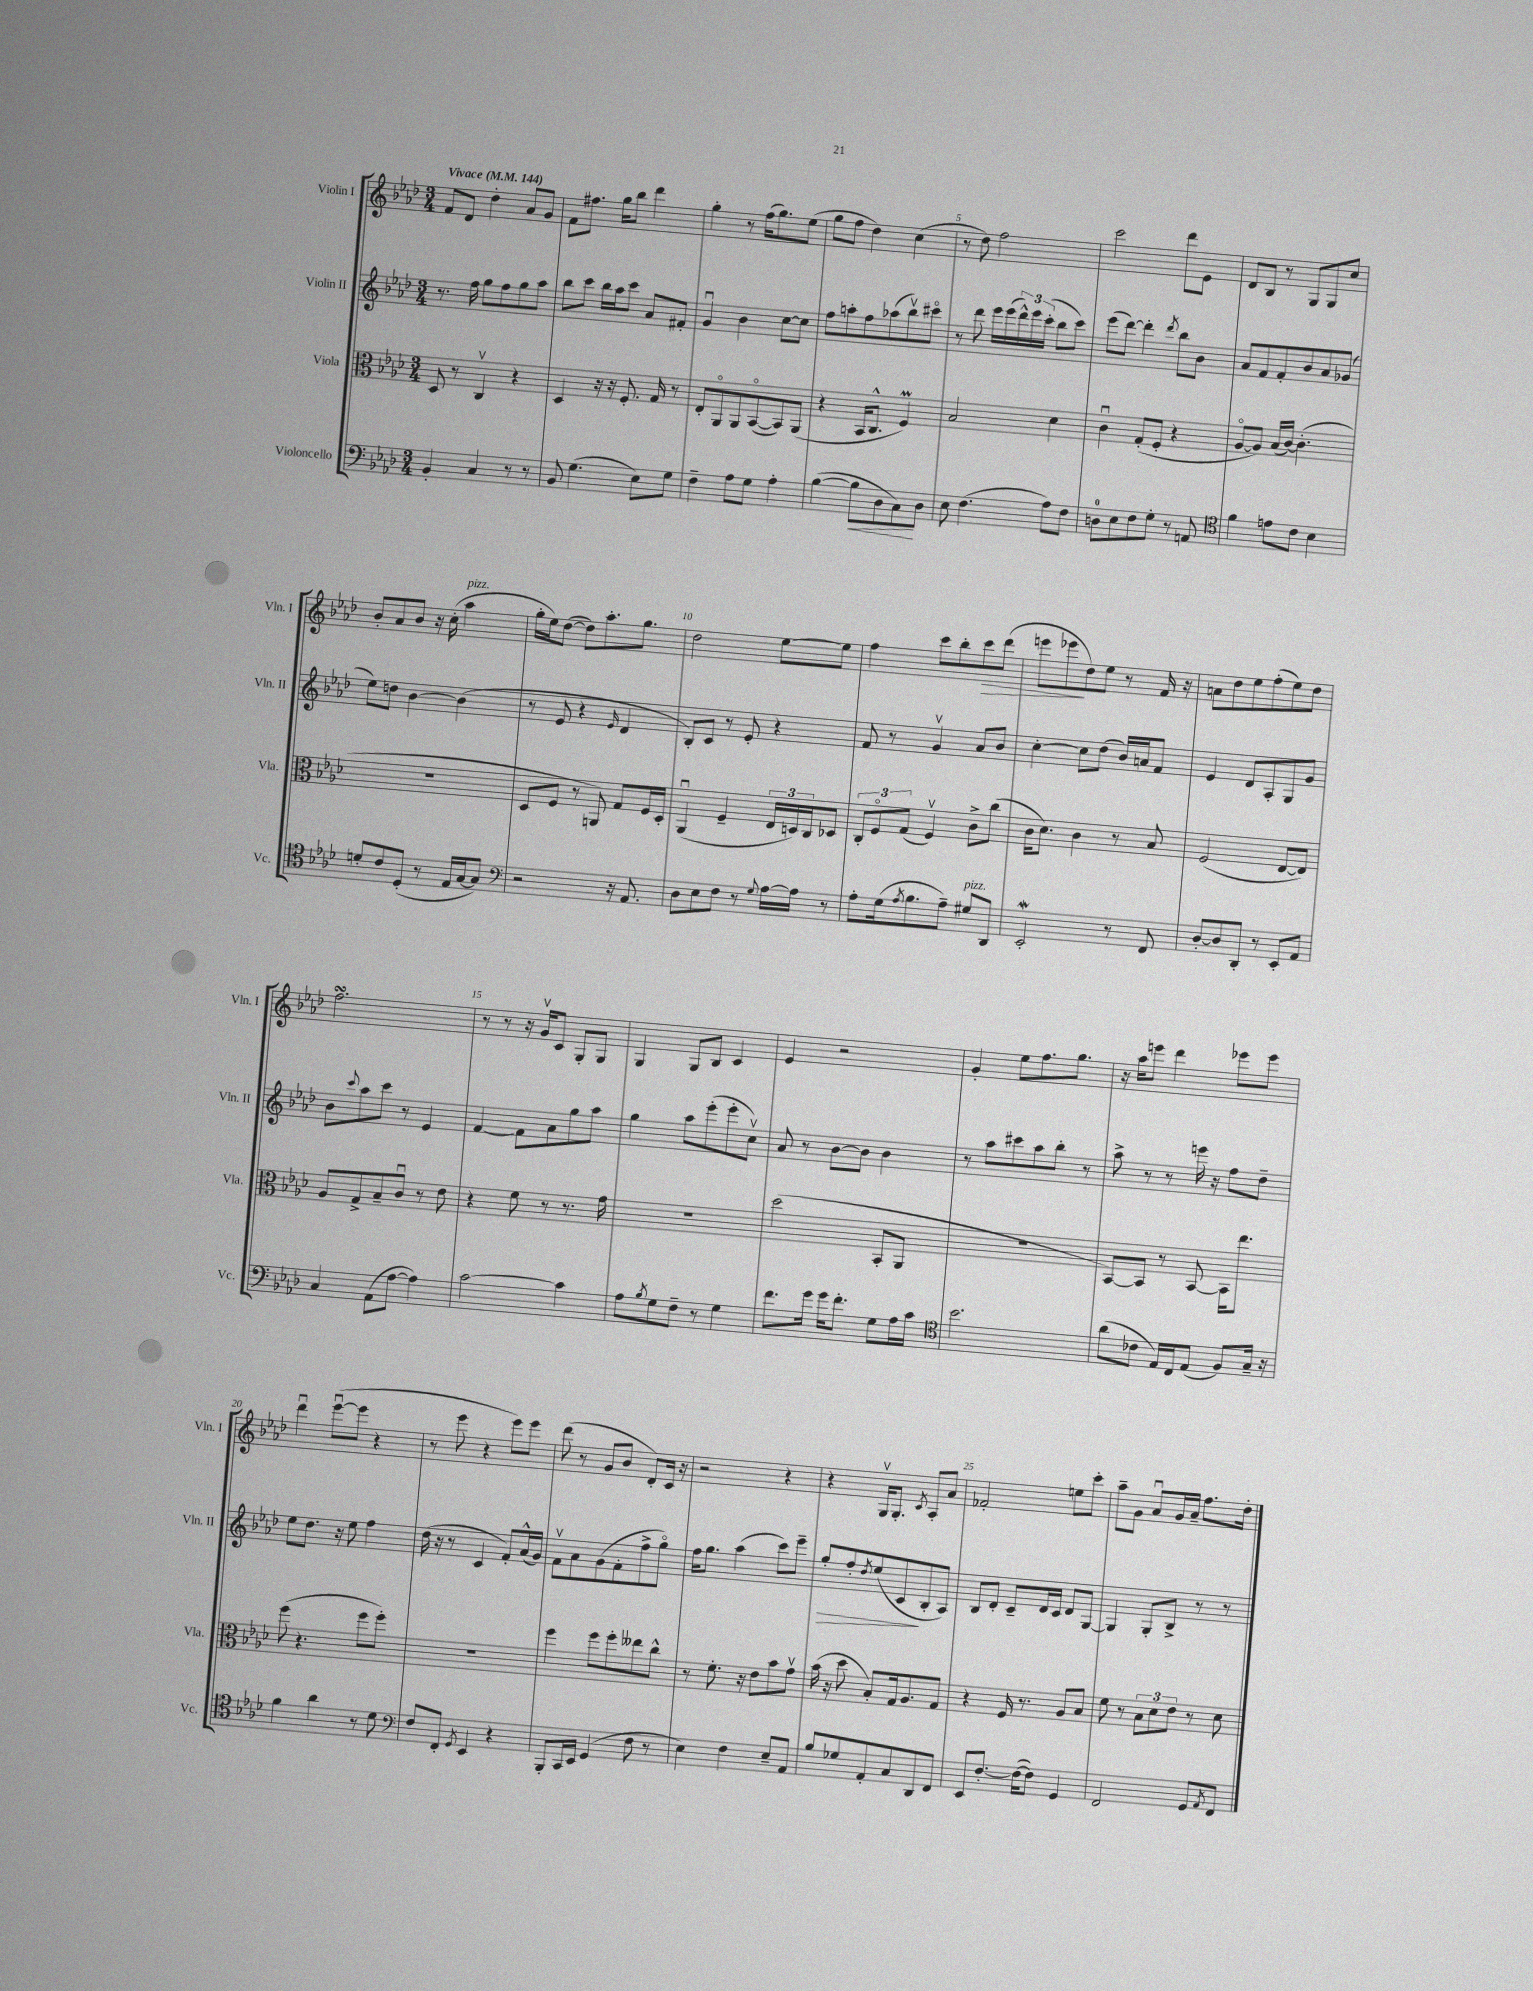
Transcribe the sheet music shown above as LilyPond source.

<<
\new StaffGroup <<
\new Staff = "s0" \with { instrumentName = "Violin I" shortInstrumentName = "Vln. I" } {
    \clef treble \key aes \major \numericTimeSignature \time 3/4 \tempo "Vivace" 4 = 144
    f'8 des'8 des''4-. aes'8 g'8 |
    f'8 fis''8. g''16 bes''8 des'''4 |
    g''4-. r8 f''16( g''8.) ees''8( |
    g''8 f''8 des''4) c''4( |
    r8 des''8) f''2 |
    c'''2 des'''8 ees'8 |
    des'8 bes8 r8 g8 g8 c''8 |
    bes'8-. aes'8 bes'8 r16 c''16-.( aes''4^\markup { \italic "pizz." } |
    g''16-. ees''16) des''8~( des''8) aes''8.-. g''8. |
    des''2 ees''8~ ees''8 |
    f''4 c'''8 bes''8-. c'''8\> des'''8( |
    e'''8 ees'''8\! des''8) ees''8 r8 f'16 r16 |
    a'8 des''8 ees''8 f''8-.( ees''8) des''8 |
    f''2.\turn |
    r8 r8 r16 g'16\upbow c'8 g8-. g8 |
    g4 g8 bes8 c'4 |
    ees'4 r2 |
    g'4-. ees''8 f''8. g''8. |
    r16 aes''16 e'''8 des'''4 ees'''8 ees'''8 |
    des'''4\downbow ees'''8~\downbow( ees'''8 r4 |
    r8 ees'''8 r4 ees'''8) ees'''8 |
    des'''8( r8 g'8 bes'8 des'8-.) c'16 r16 |
    r2 r4 |
    r4 g16\upbow g8.-. \acciaccatura { c'8 } aes8-. aes'8 |
    fes'2-. e''8 c'''8-. |
    aes''8-- g'8 aes'8\downbow g'16 aes'16-- f''8. des''16-. \bar "|." |
}
\new Staff = "s1" \with { instrumentName = "Violin II" shortInstrumentName = "Vln. II" } {
    \clef treble \key aes \major \numericTimeSignature \time 3/4
    r8. f''16 g''8 f''8 g''8 aes''8 |
    bes''8 c'''8 bes''16 aes''16 c'''8 aes'8 fis'8-. |
    g'4\downbow bes'4 c''8~ c''8 |
    f''8 a''8-. f''8 aes''8( bes''8\upbow) cis'''8\flageolet |
    r8 des'''8 ees'''16 ees'''16( \tuplet 3/2 { des'''16-^) ees'''16 c'''16-.( } bes''8 c'''8) |
    ees'''8( des'''8~) des'''4-. \acciaccatura { des'''8 } bes''8 bes'8 |
    aes'8 f'8 f'8-. bes'8 aes'8 ges'8( |
    ees''8) d''8 bes'4~ bes'4( |
    r8 ees'8 r4 \grace { ees'16 } des'4 |
    bes8-.) c'8 r8 ees'8-. r4 |
    f'8 r8 g'4\upbow aes'8 bes'8 |
    c''4~-. c''8 des''8( bes'16) a'16 f'8 |
    ees'4 des'8 aes8-. g8 g'8 |
    bes'8 \appoggiatura { c'''8 } aes''8 c'''8 r8 ees'4 |
    f'4~ f'8 aes'8 g''8 aes''8 |
    g''4 aes''8 ees'''8-.( ees'''8-. c''8\upbow) |
    aes'8 r8 bes'8~ bes'8 bes'4 |
    r8 aes''8 cis'''8 aes''8 bes''8-. r8 |
    aes''8-> r8 r8 e'''16 r16 f''8 des''8-- |
    ees''8 des''8. r16 ees''8 f''4 |
    des''16( r16 r8 c'4 f'8-.) aes'16-^( g'16) |
    f'8\upbow aes'8 g'8( f'8-. f''8-> g''8\flageolet) |
    f''16 g''8. aes''4( c'''8) ees'''8-- |
    g''8-.\> f''8-. \acciaccatura { des''8 } ees''8( c'8\! bes8-. aes8) |
    bes8 des'8-. c'8-- des'16 c'16 des'8 g8~ |
    g4 g8-. bes8-> r8 r8 \bar "|." |
}
\new Staff = "s2" \with { instrumentName = "Viola" shortInstrumentName = "Vla." } {
    \clef alto \key aes \major \numericTimeSignature \time 3/4
    des8 r8 c4\upbow r4 |
    des4 r16 r16 f8.-. g16 r8 |
    ees8-. aes,8\flageolet aes,8 bes,8~\flageolet( bes,8) aes,8( |
    r4 bes,16 c8.-^ f4\prall) |
    bes2 des'4 |
    c'4\downbow g8-.( f8-. r4 |
    aes8~\flageolet aes8) bes16( c'16~) c'4.-.( |
    R2. |
    des8 f8 r8 a,8) g8 f16 des16-. |
    aes,4\downbow( f4-- \tuplet 3/2 { ees16 d16) c16 } des8 |
    \tuplet 3/2 { c8-. f8\flageolet g8( } f4\upbow) c'8-> c''8( |
    c'16 des'8.) c'4 r8 bes8 |
    f2( ees8~ ees8) |
    aes8 g8-> bes8-- c'8\downbow r8 ees'8 |
    r4 f'8 r8 r8. g'16 |
    R2. |
    des''2( bes,8-. aes,8 |
    R2. |
    bes,8~) bes,8 r8 bes,8~ bes,16 ees''8. |
    f''8( r4. f''8 f''8-.) |
    r2. |
    f''4 f''8 f''8-. eeses''8 c''8-^ |
    r8 f'8.-. r16 ees'8 bes'8 g'8\upbow |
    bes'16( r16 des''8 bes8-.) g16 aes8. g8 |
    r4 f16 r8. aes8 bes8 |
    f'8 r8 \tuplet 3/2 { bes8 des'8 ees'8 } r8 des'8 \bar "|." |
}
\new Staff = "s3" \with { instrumentName = "Violoncello" shortInstrumentName = "Vc." } {
    \clef bass \key aes \major \numericTimeSignature \time 3/4
    bes,4-. c4 r8 r8 |
    bes,8 g4.( ees8) g8 |
    f4-- aes8 g8 aes4-. |
    bes4~( bes8\< des8 c8\!) des8 |
    ees8 f4.( aes8) f8 |
    d8-0 ees8 f8 g8-. r8 a,8 |
    \clef tenor f'4 e'8 c'8 bes4 |
    d'8-. c'8 des8-.( r8 ees16 g16~ g8) |
    \clef bass r2 r16 aes,8. |
    des8 ees8 f8 r8 \appoggiatura { g8 } aes16~ aes16 r8 |
    aes8-. g16( \acciaccatura { aes8 } bes8. aes8--) gis8^\markup { \italic "pizz." } des,8 |
    ees,2-.\mordent r8 f,8 |
    des8~-. des8 des,8-. r8 ees,8-. aes,8 |
    c4 aes,8( aes8~ aes4) |
    c'2~ c'4 |
    aes8 \acciaccatura { bes8 } g8 f8-- r8 g4 |
    f'8. g'16 g'16 f'8.-. g8 aes16 c'16 |
    \clef tenor bes'2. |
    aes'8( ces'8 ees16) c16 ees8( f8) g16-- r16 |
    f'4 aes'4 r8 des'8 |
    \clef bass f8 f,8-. \acciaccatura { g,8 } ees,4 r4 |
    bes,,8-. c,16 ees,16 g,4( f8 r8 |
    ees4) f4 ees8-- aes,8 |
    bes8 ges8 aes,8-. c8 des,8 f,8 |
    ees,8 f8.~-. f16~( f8) g,4 |
    f,2 g,8 \acciaccatura { aes,8 } f,8 \bar "|." |
}
>>
>>
\layout { \context { \Score \override BarNumber.break-visibility = ##(#f #t #t) barNumberVisibility = #(every-nth-bar-number-visible 5) } }
